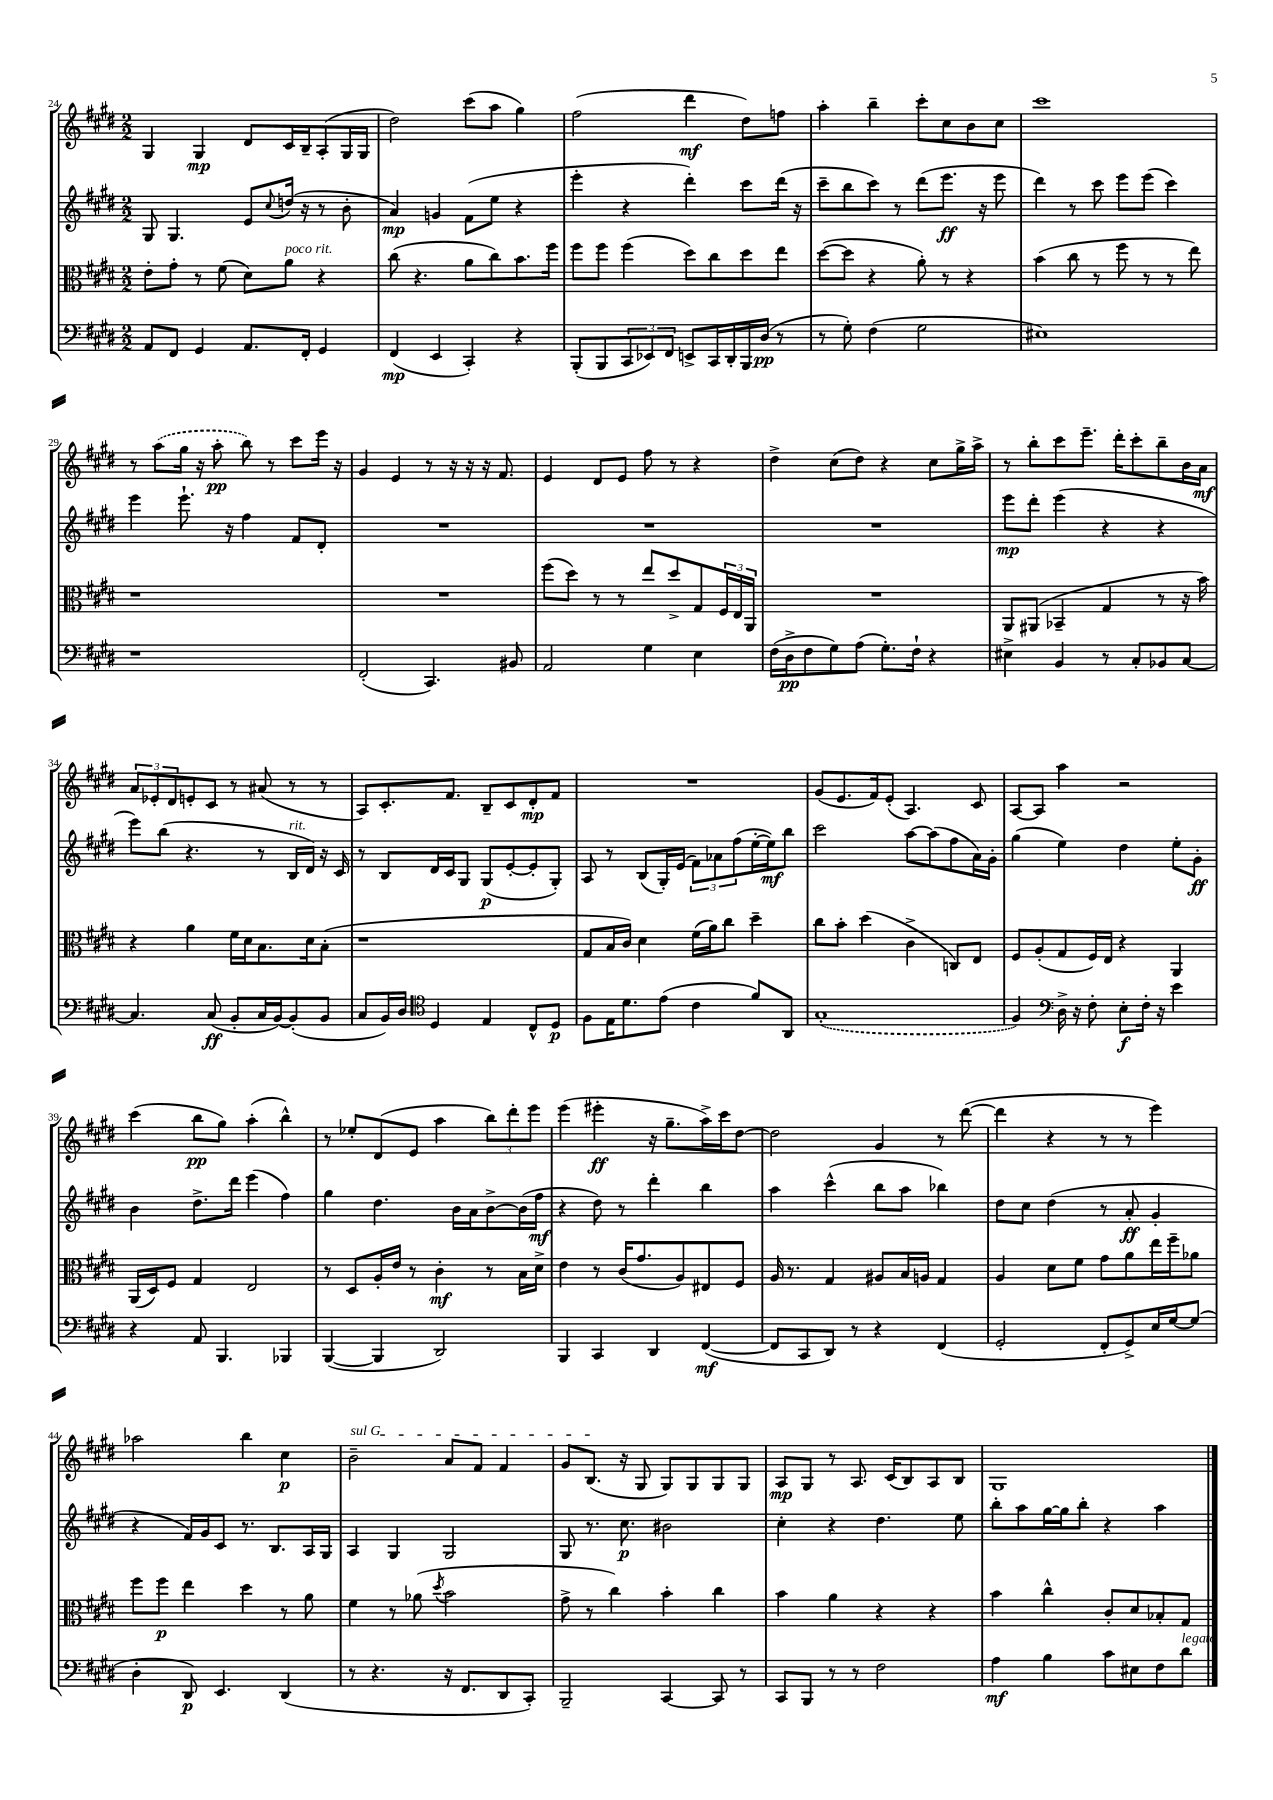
<<
\new StaffGroup <<
\new Staff = "s0" {
    \clef treble \key e \major \numericTimeSignature \time 2/2
    gis4 gis4\mp dis'8 cis'16 b16-- a8-.( gis16 gis16 |
    dis''2) cis'''8( a''8 gis''4) |
    fis''2( dis'''4\mf dis''8) f''8 |
    a''4-. b''4-- cis'''8-. cis''8 b'8 cis''8 |
    cis'''1 |
    r8 \once \slurDashed a''8( gis''16 r16 a''8-.\pp b''8) r8 cis'''8 e'''16 r16 |
    gis'4 e'4 r8 r16 r16 r16 fis'8. |
    e'4 dis'8 e'8 fis''8 r8 r4 |
    dis''4-> cis''8( dis''8) r4 cis''8 gis''16-> a''16-> |
    r8 b''8-. cis'''8 e'''8.-- dis'''16-. cis'''8-. b''8-- b'16 a'16\mf |
    \tuplet 3/2 { a'8 ees'8-. dis'8 } e'8-. cis'8 r8 ais'8( r8 r8 |
    a8) cis'8.-. fis'8. b8-- cis'8 dis'8-.\mp fis'8 |
    R1 |
    gis'8( e'8. fis'16) e'8-.( a4.) cis'8 |
    a8~ a8 a''4 r2 |
    cis'''4( b''8\pp gis''8) a''4-.( b''4-^) |
    r8 ees''8-. dis'8( e'8 a''4 \tuplet 3/2 { b''8) dis'''8-. e'''8 } |
    e'''4( eis'''4-.\ff r16 gis''8.-- a''16->) cis'''16 dis''8~ |
    dis''2 gis'4 r8 dis'''8~( |
    dis'''4 r4 r8 r8 e'''4) |
    aes''2 b''4 cis''4\p |
    \once \override TextSpanner.bound-details.left.text = \markup { \italic "sul G" } b'2--\startTextSpan a'8 fis'8 fis'4 |
    gis'8 b8.\stopTextSpan( r16 gis8 gis8) gis8 gis8 gis8 |
    a8\mp gis8 r8 a8. cis'16( b8) a8 b8 |
    gis1 \bar "|." |
}
\new Staff = "s1" {
    \clef treble \key e \major \numericTimeSignature \time 2/2
    gis8 gis4. e'8 \appoggiatura { cis''8 } d''16( r16 r8 b'8-. |
    a'4\mp) g'4 fis'8( e''8 r4 |
    e'''4-. r4 dis'''4-.) cis'''8 dis'''16( r16 |
    cis'''8-- b''8 cis'''8) r8 dis'''8( e'''8.\ff r16 e'''8 |
    dis'''4) r8 cis'''8 e'''8 e'''8( cis'''4) |
    e'''4 e'''8.-! r16 fis''4 fis'8 dis'8-. |
    R1 |
    R1 |
    R1 |
    e'''8\mp dis'''8-. e'''4( r4 r4 |
    e'''8) b''8( r4. r8 b16^\markup { \italic "rit." } dis'16) r16 cis'16 |
    r8 b8 dis'16 cis'16 gis8 gis8\p( e'8~-. e'8-. gis8-.) |
    a8 r8 b8( gis16-.) e'16( \tuplet 3/2 { fis'8) aes'8 fis''8( } e''16~-. e''16\mf) b''8 |
    cis'''2 a''8~ a''8( fis''8 a'16) gis'16-. |
    gis''4( e''4) dis''4 e''8-. gis'8-.\ff |
    b'4 dis''8.-> dis'''16 e'''4( fis''4) |
    gis''4 dis''4. b'16 a'16 b'8~-> b'16( fis''16\mf |
    r4 dis''8) r8 dis'''4-. b''4 |
    a''4 cis'''4-^( b''8 a''8 bes''4) |
    dis''8 cis''8 dis''4( r8 a'8-.\ff gis'4-. |
    r4 fis'16) gis'16 cis'8 r8. b8. a16 gis16 |
    a4 gis4 gis2 |
    gis8 r8. cis''8.\p bis'2 |
    cis''4-. r4 dis''4. e''8 |
    b''8-. a''8 gis''16~ gis''16 b''8-. r4 a''4 \bar "|." |
}
\new Staff = "s2" {
    \clef alto \key e \major \numericTimeSignature \time 2/2
    e'8-. gis'8-. r8 fis'8( dis'8) a'8^\markup { \italic "poco rit." } r4 |
    cis''8( r4. a'8 cis''8) b'8. fis''16 |
    fis''8 fis''8 fis''4( dis''8) cis''8 dis''8 e''8 |
    dis''8~( dis''8 r4 a'8-.) r8 r4 |
    b'4( cis''8 r8 fis''8 r8 r8 e''8) |
    r1 |
    R1 |
    fis''8( dis''8) r8 r8 e''8 dis''8-> gis8 \tuplet 3/2 { fis16 e16 a,16 } |
    R1 |
    a,8 ais,8( bes,4-- gis4 r8 r16 b'16) |
    r4 a'4 fis'16 dis'16 b8. dis'16 b8-.( |
    r1 |
    gis8 b16 cis'16) dis'4 fis'16( a'16) cis''8 dis''4-- |
    cis''8 b'8-. dis''4( cis'4-> c8) e8 |
    fis8 a8-.( gis8 fis16) e16 r4 a,4 |
    a,16( dis16) fis8 gis4 e2 |
    r8 dis8 a16-. e'16 r8 cis'4-.\mf r8 b16 dis'16-> |
    e'4 r8 cis'16( gis'8. a8) eis8 fis8 |
    a16 r8. gis4 ais8 b16 a16 gis4 |
    a4 dis'8 fis'8 gis'8 a'8 e''16 fis''16-- aes'8 |
    fis''8 fis''8\p e''4 dis''4 r8 a'8 |
    fis'4 r8 aes'8( \acciaccatura { dis''8 } b'2 |
    gis'8-> r8 cis''4) b'4-. cis''4 |
    b'4 a'4 r4 r4 |
    b'4 cis''4-^ cis'8-. dis'8 bes8-. gis8 \bar "|." |
}
\new Staff = "s3" {
    \clef bass \key e \major \numericTimeSignature \time 2/2
    a,8 fis,8 gis,4 a,8. fis,16-. gis,4 |
    fis,4\mp( e,4 cis,4-.) r4 |
    b,,8-.( b,,8 \tuplet 3/2 { cis,8 ees,8) fis,8 } e,8-> cis,16 dis,16-. b,,16 dis16\pp( r8 |
    r8 gis8-.) fis4( gis2 |
    eis1) |
    r1 |
    fis,2-.( cis,4.) bis,8 |
    a,2 gis4 e4 |
    fis16( dis16->\pp fis8 gis8) a8( gis8.-.) fis16-! r4 |
    eis4-> b,4 r8 cis8-. bes,8 cis8~ |
    cis4. cis8\ff( b,8-. cis16 b,16~) b,8-.( b,8 |
    cis8 b,16) dis16 \clef tenor dis4 e4 cis8-^ dis8\p |
    fis8 e16 dis'8. e'8( cis'4 fis'8) a,8 |
    \once \slurDashed gis1-.( |
    fis4) \clef bass dis16-> r16 fis8-. e8-.\f fis16-. r16 e'4 |
    r4 a,8 b,,4. bes,,4 |
    b,,4~( b,,4 dis,2) |
    b,,4 cis,4 dis,4 fis,4~\mf( |
    fis,8 cis,8 dis,8) r8 r4 fis,4( |
    gis,2-. fis,8-. gis,8->) e16 gis16~ gis8( |
    dis4-. dis,8\p) e,4. dis,4( |
    r8 r4. r16 fis,8. dis,8 cis,8-.) |
    b,,2-- cis,4~ cis,8 r8 |
    cis,8 b,,8 r8 r8 fis2 |
    a4\mf b4 cis'8 eis8 fis8 dis'8^\markup { \italic "legato" } \bar "|." |
}
>>
>>
\layout { \context { \Score currentBarNumber = #24 } }
